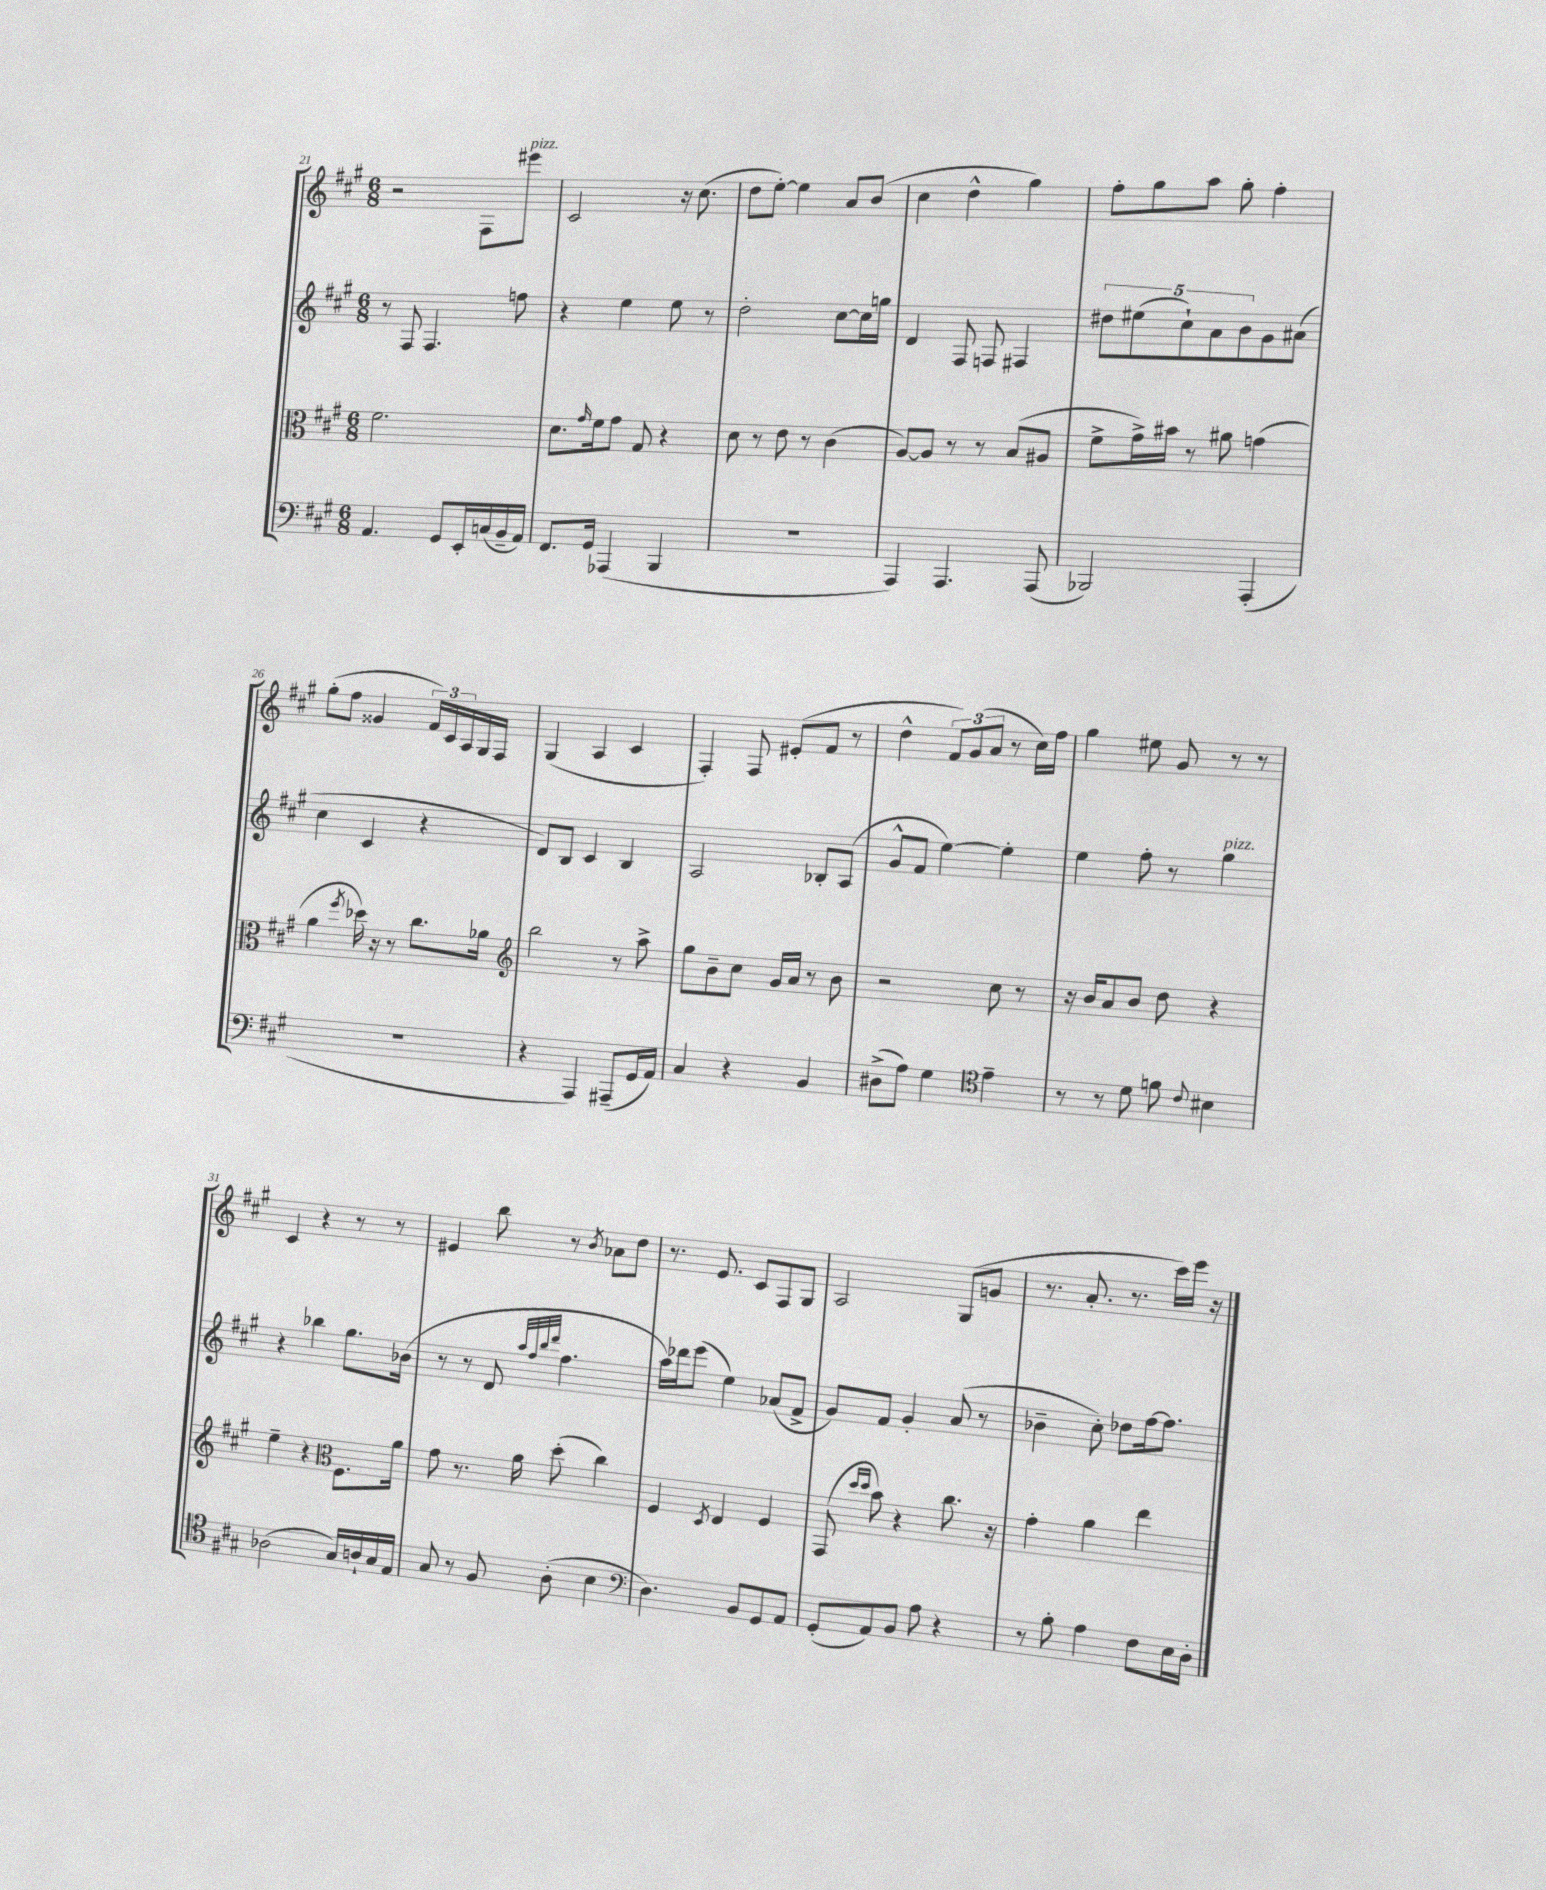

**kern	**kern	**kern	**kern
*staff4	*staff3	*staff2	*staff1
*clefF4	*clefC3	*clefG2	*clefG2
*k[f#c#g#]	*k[f#c#g#]	*k[f#c#g#]	*k[f#c#g#]
*M6/8	*M6/8	*M6/8	*M6/8
4.AA	2.f#	8r	2r
.	.	8F#	.
.	.	4.F#	.
8GG#	.	.	.
16EE'	.	.	8F#
(16C	.	.	.
16BB~	.	8ff	8eee#
16AA)	.	.	.
=	=	=	=
8.FF#	8.d	4r	2c#
.	16qqg#	.	.
16GG#	16f#	.	.
(4AAA-	8g#	4ee	.
.	8G#	.	.
4BBB	4r	8ee	16r
.	.	.	(8.cc#
.	.	8r	.
=	=	=	=
2.r	8d	2dd'	8dd
.	8r	.	[8ee')
.	8e	.	4ee]
.	8r	.	.
.	(4c#	[8cc#	8a
.	.	16cc#]	(8b
.	.	16gg	.
=	=	=	=
4AAA)	[8A)	4d	4cc#
.	8A]	.	.
4.AAA	8r	8F#	4dd^^
.	8r	8F	.
.	(8B	4F#	4gg#)
(8AAA	8A#	.	.
=	=	=	=
2BBB-)	8f#^	10dd#	8ff#'
.	.	(10ee#	.
.	16g#^)	.	8gg#
.	16b#	.	.
.	.	10cc#`)	.
.	8r	.	8aa
.	.	10a	.
.	8a#	.	8gg#'
.	.	10b	.
(4AAA'	(4g	8g#	4ff#'
.	.	(8a#	.
=	=	=	=
2.r	4a	4cc#	(8gg#'
.	.	.	8ff#
.	8qff#	.	.
.	16dd-)	4c#	4g##
.	16r	.	.
.	8r	.	.
.	8.cc#	4r	24f#)
.	.	.	24c#
.	.	.	24A
.	.	.	16G#
.	16a-	.	16F#
=	=	=	=
*	*clefG2	*	*
4r	2bb	8d)	(4G#
.	.	8B	.
4AAA)	.	4c#	4A
(8AAA#~	8r	4B	4c#
16GG#	8aa^	.	.
16AA)	.	.	.
=	=	=	=
4C#	8gg#	2A	4F#')
.	8b~	.	.
4r	8cc#	.	8F#
.	16g#	.	(8e#'
.	16a	.	.
4BB	8r	8B-'	8f#
.	8b	(8A	8r
=	=	=	=
(8D#^	2r	8g#^^	4dd^^
8A)	.	8f#	.
4G#	.	[4ee)	12f#)
.	.	.	(12g#
.	.	.	12a
*clefC4	*	*	*
4e~	8cc#	4ee']	8r
.	8r	.	16cc#)
.	.	.	16ff#
=	=	=	=
8r	16r	4ee	4gg#
.	16b	.	.
8r	8a	.	.
8d	8b	8ff#'	8ee#
8f	8dd	8r	8g#
8qqc#	.	.	.
4B#	4r	4gg#	8r
.	.	.	8r
=	=	=	=
(2A-	4ee~	4r	4c#
.	4r	4bb-	4r
*	*clefC3	*	*
16G#)	8.F#	8.gg#	8r
16A`	.	.	.
16G#	.	.	8r
16E	16a	(16b-	.
=	=	=	=
8G#	8g#	8r	4e#
8r	8.r	8r	.
8F#	.	8d	8bb
.	16a	.	.
.	.	32qqaa	.
.	.	32qqff#	.
.	.	32qqbb	.
.	.	32qqddd	.
(8A'	(8dd'	4.ff#	8r
.	.	.	8qb
4B	4cc#)	.	8a-
.	.	.	8dd
=	=	=	=
*clefF4	*	*	*
4.D)	4F#	16aa)	8.r
.	.	16ddd-	.
.	.	(8eee	.
.	.	.	8.e
.	8qD	.	.
.	4E	4ee)	.
8BB	.	.	8c#
8GG#	4F#	(8a-	8F#
8AA	.	8f#^	8G#
=	=	=	=
(8GG#'	(8GG#	8g#)	2A
.	16qqdd	.	.
.	16qqdd	.	.
8AA)	8b)	8f#	.
8BB	4r	4g#'	.
8A	.	.	.
4r	8.cc#	(8a	(8G#
.	.	8r	8g
.	16r	.	.
=	=	=	=
8r	4g#'	4b-~	8.r
8B'	.	.	.
.	.	.	8.a'
4A	4a	8cc#')	.
.	.	8dd-	8.r
8F#	4ee	[16ff#	.
.	.	8.ff#]	16ccc#)
16E	.	.	16eee
16D'	.	.	16r
==	==	==	==
*-	*-	*-	*-
